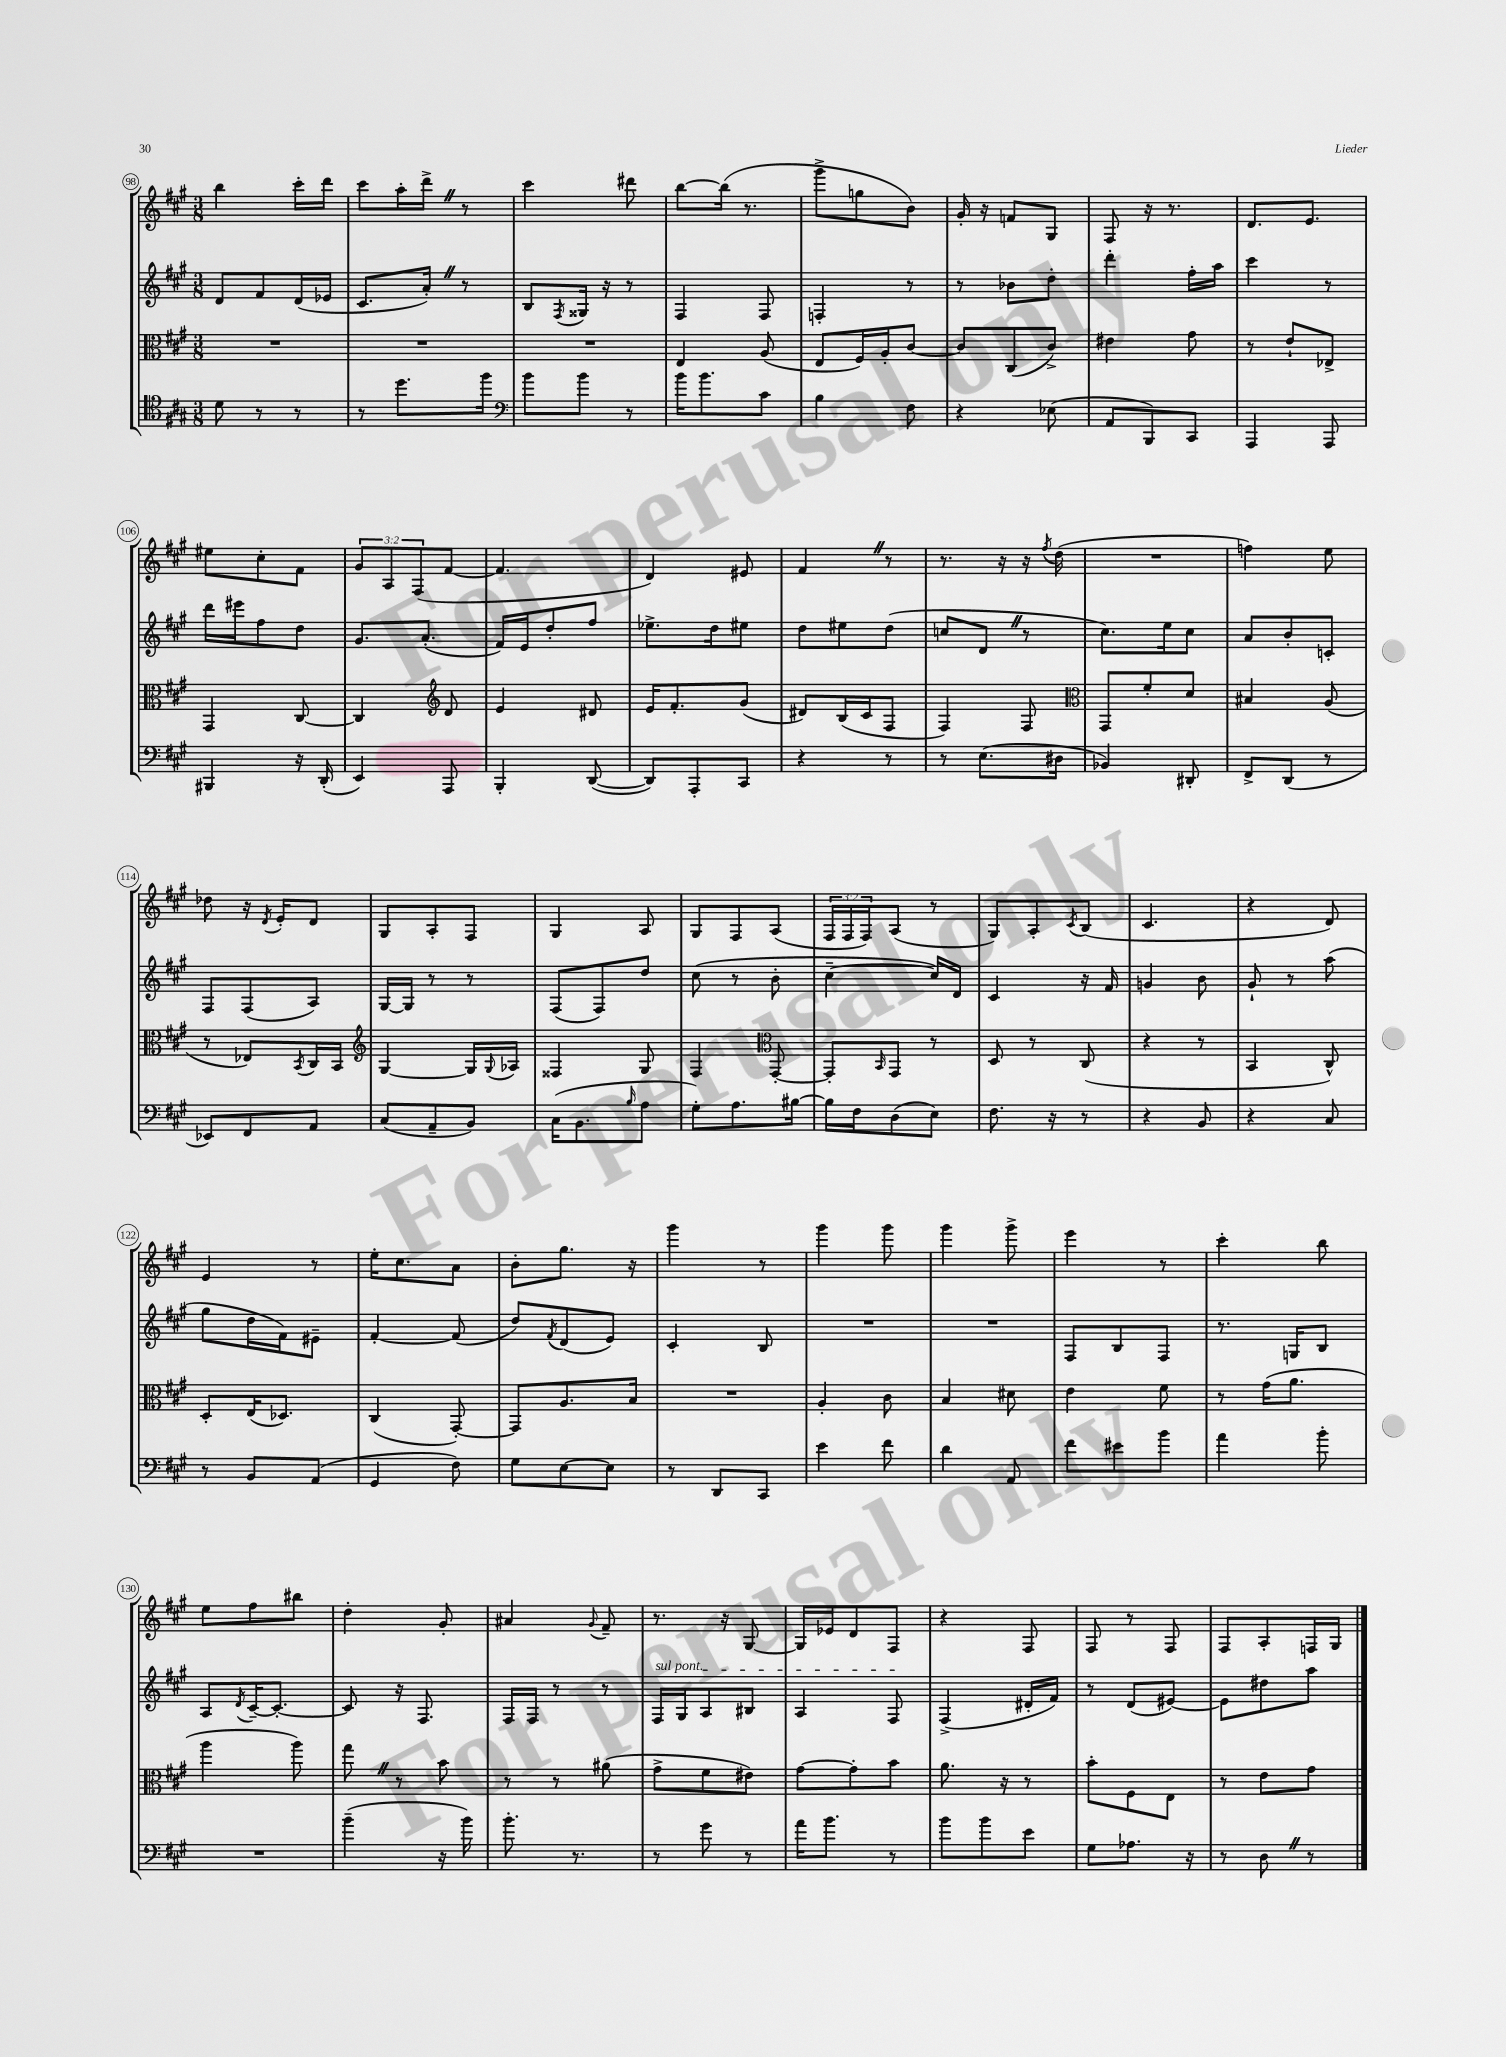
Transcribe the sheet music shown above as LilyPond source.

<<
\new StaffGroup <<
\new Staff = "s0" {
    \clef treble \key a \major \numericTimeSignature \time 3/8 \override Staff.TupletNumber.text = #tuplet-number::calc-fraction-text
    b''4 cis'''16-. d'''16 |
    cis'''8 a''16-. d'''16-> \once \override BreathingSign.text = \markup { \musicglyph "scripts.caesura.straight" } \breathe r8 |
    cis'''4 dis'''8 |
    b''8~ b''16( r8. |
    gis'''8-> g''8 b'8) |
    gis'16-. r16 f'8 gis8 |
    fis8 r16 r8. |
    d'8. e'8. |
    eis''8 cis''8-. fis'8 |
    \tuplet 3/2 { gis'8 a8 fis8( } fis'8~ |
    fis'4. |
    d'4) eis'8 |
    fis'4 \once \override BreathingSign.text = \markup { \musicglyph "scripts.caesura.straight" } \breathe r8 |
    r8. r16 r16 \acciaccatura { fis''8 } d''16( |
    R4. |
    f''4) e''8 |
    des''8 r16 \acciaccatura { d'8 } e'16-. d'8 |
    gis8 a8-. fis8 |
    gis4 a8 |
    gis8 fis8 a8( |
    \tuplet 3/2 { fis16 fis16 fis16) } a8( r8 |
    gis8) a8-. \acciaccatura { cis'8 } b8( |
    cis'4. |
    r4 d'8) |
    e'4 r8 |
    e''16-. cis''8. a'8 |
    b'8-. gis''8. r16 |
    gis'''4 r8 |
    gis'''4 gis'''8 |
    gis'''4 gis'''8-> |
    e'''4 r8 |
    cis'''4-. b''8 |
    e''8 fis''8 bis''8 |
    d''4-. gis'8-. |
    ais'4 \appoggiatura { gis'8 } fis'8-- |
    r8. r16 gis8~ |
    gis16 ees'16 d'8 fis8 |
    r4 fis8 |
    fis8 r8 fis8 |
    fis8 a8-. f16 gis16 \bar "|." |
}
\new Staff = "s1" {
    \clef treble \key a \major \numericTimeSignature \time 3/8
    d'8 fis'8 d'16( ees'16 |
    cis'8. a'16-.) \once \override BreathingSign.text = \markup { \musicglyph "scripts.caesura.straight" } \breathe r8 |
    b8 \acciaccatura { fis8 } gisis16 r16 r8 |
    fis4 fis8 |
    f4-. r8 |
    r8 bes'8 d''8-. |
    d'''4-. fis''16-. a''16 |
    cis'''4 r8 |
    d'''16 eis'''16 fis''8 d''8 |
    gis'8. a'8.-.( |
    fis'16) e'16 d''8-. fis''8 |
    ees''8.-> d''16 eis''8 |
    d''8 eis''8 d''8( |
    c''8 d'8 \once \override BreathingSign.text = \markup { \musicglyph "scripts.caesura.straight" } \breathe r8 |
    cis''8.) e''16 cis''8 |
    a'8 b'8-. c'8-. |
    fis8 fis8( a8) |
    gis16~ gis16 r8 r8 |
    fis8( fis8) d''8 |
    cis''8( r8 b'8-. |
    cis''4~-- cis''16) d'16 |
    cis'4 r16 fis'16 |
    g'4 b'8 |
    gis'8-! r8 a''8( |
    gis''8 d''16 fis'16) eis'8-- |
    fis'4~-. fis'8( |
    d''8) \acciaccatura { fis'8 } d'8( e'8) |
    cis'4-. b8 |
    R4. |
    R4. |
    fis8 b8 fis8 |
    r8. g16 b8 |
    a8 \acciaccatura { d'8 } cis'16~-- cis'8.~-. |
    cis'8 r16 fis8. |
    fis16 fis16 r8 r8 |
    \once \override TextSpanner.bound-details.left.text = \markup { \italic "sul pont." } fis16\startTextSpan gis16 a8 bis8 |
    a4 fis8\stopTextSpan |
    fis4->( dis'16-. fis'16) |
    r8 d'8( eis'8~) |
    eis'8 dis''8 a''8 \bar "|." |
}
\new Staff = "s2" {
    \clef alto \key a \major \numericTimeSignature \time 3/8
    R4. |
    R4. |
    R4. |
    e4 a8( |
    e8 fis16) a16-. cis'8~ |
    cis'8 cis8( cis'8->) |
    eis'4 gis'8 |
    r8 e'8-! ees8-> |
    gis,4 cis8~ |
    cis4 \clef treble d'8 |
    e'4 dis'8 |
    e'16 fis'8.-. gis'8( |
    dis'8) b16( cis'16 fis8 |
    fis4) fis8 |
    \clef alto gis,8 fis'8-. d'8 |
    bis4 a8( |
    r8 ees8) \acciaccatura { b,8 } cis16 b,16 |
    \clef treble gis4~ gis16 \appoggiatura { gis8 } aes16 |
    fisis4 gis8 |
    fis4 \clef alto gis,8~-. |
    gis,8-. \grace { b,16 } gis,8 r8 |
    d8 r8 cis8( |
    r4 r8 |
    b,4 cis8-^) |
    d8-. e16( des8.) |
    cis4( gis,8~-.) |
    gis,8 a8. b16 |
    R4. |
    a4-. cis'8 |
    b4 dis'8 |
    e'4 fis'8 |
    r8 gis'16( a'8. |
    a''4 a''8) |
    gis''8 \once \override BreathingSign.text = \markup { \musicglyph "scripts.caesura.straight" } \breathe r8 b'8 |
    r8 r8 ais'8( |
    gis'8-> fis'8 eis'8) |
    gis'8~ gis'8-. b'8 |
    a'8. r16 r8 |
    b'8-. fis8 e8 |
    r8 e'8 gis'8 \bar "|." |
}
\new Staff = "s3" {
    \clef tenor \key a \major \numericTimeSignature \time 3/8
    d'8 r8 r8 |
    r8 d''8. fis''16 |
    \clef bass b'8 b'8 r8 |
    b'16 b'8. cis'8 |
    b4 fis8 |
    r4 ees8( |
    a,8 b,,8) cis,8 |
    a,,4 a,,8 |
    bis,,4 r16 d,16-.( |
    e,4) a,,8 |
    b,,4-. d,8~( |
    d,8) a,,8-. cis,8 |
    r4 r8 |
    r8 e8.( dis16 |
    bes,4) dis,8-. |
    fis,8-> d,8( r8 |
    ees,8) fis,8 a,8 |
    cis8( a,8-- b,8) |
    cis16( b,8. \grace { b16 } a8 |
    gis8-.) a8. bis16~ |
    bis16 fis16 d8( e8) |
    fis8. r16 r8 |
    r4 b,8 |
    r4 cis8 |
    r8 b,8 a,8( |
    gis,4 fis8) |
    gis8 e8~ e8 |
    r8 d,8 cis,8 |
    e'4 fis'8 |
    d'4 a,8 |
    fis'8 eis'8 b'8 |
    a'4 b'8-. |
    R4. |
    b'4--( r16 b'16) |
    b'8.-. r8. |
    r8 gis'8 r8 |
    a'16 b'8. r8 |
    b'8 b'8 e'8 |
    gis8 aes8. r16 |
    r8 d8 \once \override BreathingSign.text = \markup { \musicglyph "scripts.caesura.straight" } \breathe r8 \bar "|." |
}
>>
>>
\layout { \context { \Score currentBarNumber = #98 \override BarNumber.stencil = #(make-stencil-circler 0.1 0.3 ly:text-interface::print) } }
